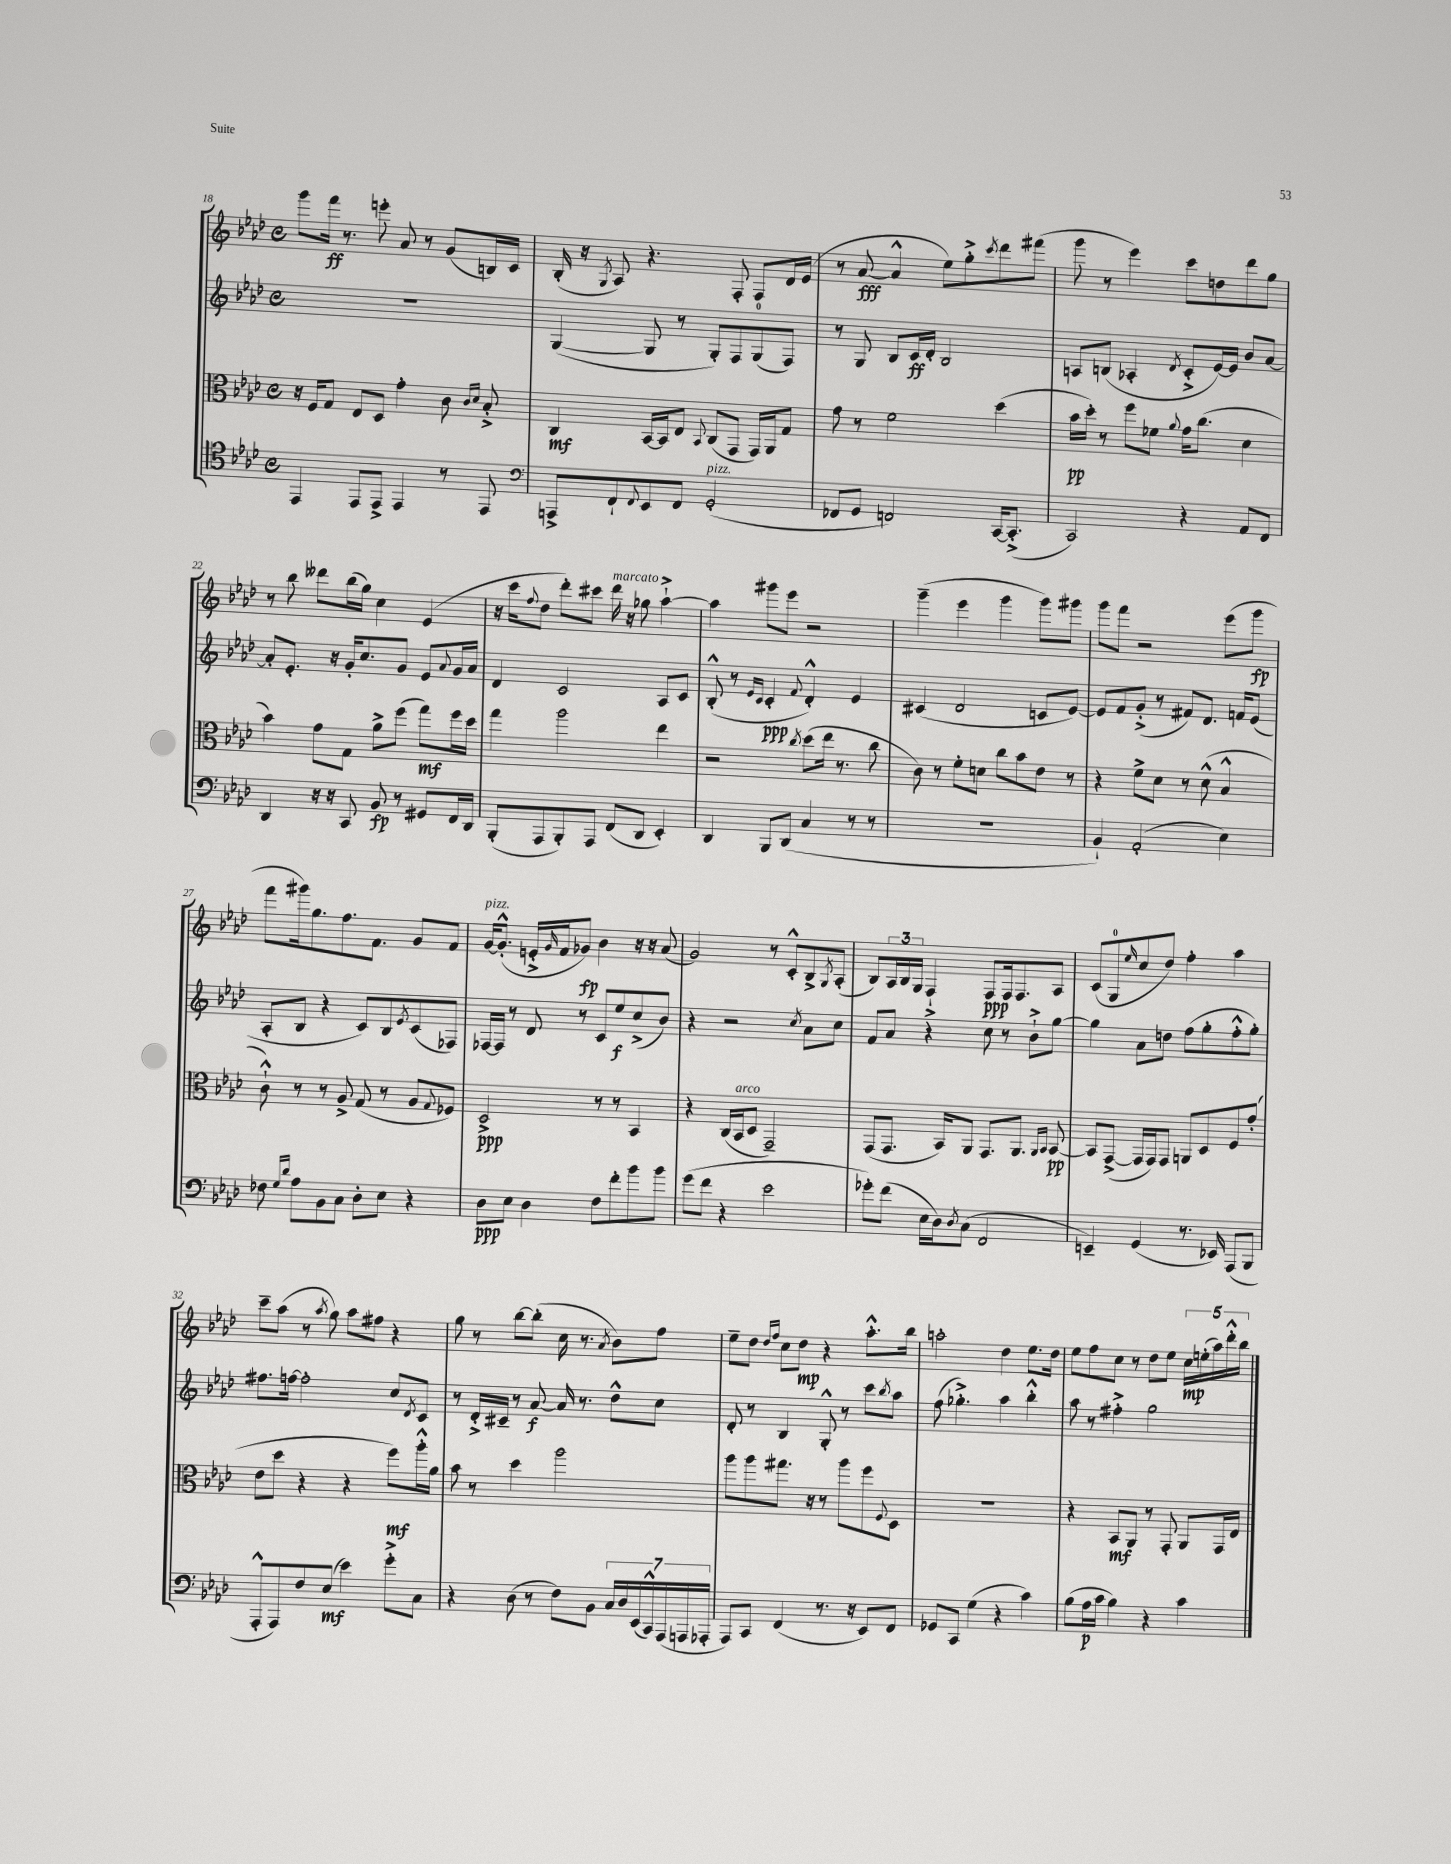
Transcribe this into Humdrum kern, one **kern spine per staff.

**kern	**dynam	**kern	**dynam	**kern	**dynam	**kern	**dynam
*part4	*part4	*part3	*part3	*part2	*part2	*part1	*part1
*staff4	*staff4	*staff3	*staff3	*staff2	*staff2	*staff1	*staff1
*clefC4	*	*clefC3	*	*clefG2	*	*clefG2	*
*k[b-e-a-d-]	*	*k[b-e-a-d-]	*	*k[b-e-a-d-]	*	*k[b-e-a-d-]	*
*M4/4	*	*M4/4	*	*M4/4	*	*M4/4	*
*met(c)	*	*met(c)	*	*met(c)	*	*met(c)	*
=18	=18	=18	=18	=18	=18	=18	=18
4EE-/	.	16r	.	1r	.	8ggg\L	.
.	.	16F/KL	.	.	.	.	.
.	.	8G/J	.	.	.	16fff\Jk	ff
.	.	.	.	.	.	8.r	.
8EE-/L	.	8E-/L	.	.	.	.	.
8EE-^/J	.	8D-/J	.	.	.	8eeen'\	.
4EE-/	.	4g'\	.	.	.	8a-/	.
.	.	.	.	.	.	8r	.
8r	.	8c\	.	.	.	(8g/L	.
.	.	16qqc/LL	.	.	.	.	.
.	.	16qqd-/JJ	.	.	.	.	.
8EE-/	.	8B-'^/	.	.	.	16Bn/L)	.
.	.	.	.	.	.	16c/JJ	.
=19	=19	=19	=19	=19	=19	=19	=19
*clefF4	*	*	*	*	*	*	*
8AAAn^/L	.	4C/	mf	([4G/	.	(16B-'/	.
.	.	.	.	.	.	16r	.
.	.	.	.	.	.	8qG/	.
8FF`/	.	.	.	.	.	8A-/)	.
8qqFF/	.	.	.	.	.	.	.
8EE-/	.	[16BB-/LL	.	8G/]	.	4.r	.
.	.	16BB-/J]	.	.	.	.	.
8FF/J	.	8E-/J	.	8r	.	.	.
.	.	8qqBB-/	.	.	.	.	.
!LO:TX:a:i:t=pizz.	!	!	!	!	!	!	!
(2GG'/	.	(8C/L	.	8G'/L)	.	.	.
.	.	8GG/J	.	8F/	.	8F'/	.
.	.	16GG/LL)	.	(8G/	.	8F/L	.
.	.	16AA-/J	.	.	.	.	.
.	.	8G/J	.	8F/J)	.	16d-/L	.
.	.	.	.	.	.	(16e-/JJ	.
=20	=20	=20	=20	=20	=20	=20	=20
8FF-X/L	.	8g\	.	8r	.	8r	.
8GG/J	.	8r	.	8G/	.	[8a-/	fff
2FFn/)	.	2f\	.	8B-/L	.	4a-^^/]	.
.	.	.	.	16c/L	ff	.	.
.	.	.	.	16d-'/JJ	.	.	.
.	.	.	.	2B-/	.	8ee-\L)	.
.	.	.	.	.	.	8gg'^\	.
.	.	.	.	.	.	8qccc/	.
[16CC/KL	.	(4dd-\	.	.	.	8ddd-\	.
(8.CC'^/J]	.	.	.	.	.	.	.
.	.	.	.	.	.	(8fff#X\J	.
=21	=21	=21	=21	=21	=21	=21	=21
2CC/)	.	16b-\LL	pp	8An/L	.	8ggg\	.
.	.	16dd-'\JJ)	.	.	.	.	.
.	.	8r	.	(8Bn/J	.	8r	.
.	.	8ff\L	.	4A-X'/	.	4eee-\)	.
.	.	8f-X\J	.	.	.	.	.
.	.	8qqa-/	.	8qd-/	.	.	.
4r	.	16g\KL	.	8c'^/L	.	8ccc\L	.
.	.	(8.cc\J	.	.	.	.	.
.	.	.	.	[16e-/L)	.	8ddn\	.
.	.	.	.	16e-/JJ]	.	.	.
8AA-/L	.	4d-\	.	8b-/L	.	8ddd-\	.
8FF/J	.	.	.	[8a-/J	.	8gg\J	.
!!LO:LB:g=z
=22	=22	=22	=22	=22	=22	=22	=22
4DD-/	.	4b-\)	.	8a-'/L]	.	8r	.
.	.	.	.	8.e-'/J	.	8bb-\	.
16r	.	8g\L	.	.	.	8ddd--X\L	.
16r	.	.	.	16r	.	.	.
8CC/	.	8G\J	.	16g'/KL	.	(16bb-\L	.
.	.	.	.	8.cc/	.	16gg\JJ)	.
8BB-/	fp	8a-^\L	.	.	.	4cc\	.
8r	.	(8ff\J	.	8g/J	.	.	.
8GG#X/L	.	8gg\L)	mf	8e-/L	.	(4e-/	.
.	.	.	.	8qqa-/	.	.	.
16FF/L	.	16ff\L	.	16g/L	.	.	.
16DD-/JJ	.	16dd-\JJ	.	16a-/JJ	.	.	.
=23	=23	=23	=23	=23	=23	=23	=23
(8BBB-'/L	.	4gg\	.	4d-/	.	16r	.
.	.	.	.	.	.	16ccc\KL	.
.	.	.	.	.	.	8qqff/	.
8AAA-/	.	.	.	.	.	8dd-\J	.
8BBB-'/)	.	2aa-\	.	2c/	.	8ddd-'\L)	.
8AAA-/J	.	.	.	.	.	8ccc#X\J	.
!	!	!	!	!	!	!LO:TX:a:i:t=marcato	!
(8FF/L	.	.	.	.	.	16ddd-\	.
.	.	.	.	.	.	16r	.
8DD-/J	.	.	.	.	.	8gg-X\	.
4EE-'/)	.	4ee-\	.	8A-/L	.	[4aa-`^\	.
.	.	.	.	8c/J	.	.	.
=24	=24	=24	=24	=24	=24	=24	=24
4DD-/	.	2r	.	(8B-'^^/	.	4aa-\]	.
.	.	.	.	8r	.	.	.
.	.	.	.	16qqe-/LL	.	.	.
.	.	.	.	16qqc/JJ	.	.	.
8BBB-/L	.	.	.	4c'/	ppp	8ggg#X\L	.
(8DD-/J	.	.	.	.	.	8eee-\J	.
.	.	8qcc/	.	8qqf/	.	.	.
4C/	.	(8dd-\L	.	4d-'^^/)	.	2r	.
.	.	16ee-\Jk	.	.	.	.	.
.	.	8.r	.	.	.	.	.
8r	.	.	.	4e-/	.	.	.
8r	.	8cc\	.	.	.	.	.
=25	=25	=25	=25	=25	=25	=25	=25
1r	.	8c\)	.	(4c#X/	.	(4ggg~\	.
.	.	8r	.	.	.	.	.
.	.	8f'\L	.	2d-/	.	4eee-\	.
.	.	8dn\J	.	.	.	.	.
.	.	8cc\L	.	.	.	4ggg\	.
.	.	8b-\	.	.	.	.	.
.	.	8e-\J	.	8cn/L	.	8ggg\L)	.
.	.	8r	.	[8e-/J)	.	8ggg#X\J	.
=26	=26	=26	=26	=26	=26	=26	=26
4BB-`/)	.	4r	.	8e-/L]	.	8ggg\L	.
.	.	.	.	8f/	.	8fff\J	.
(2AA-'/	.	8f^\L	.	(8g'^/J	.	2r	.
.	.	8d-\J	.	8r	.	.	.
.	.	8r	.	8f#X/L)	.	.	.
.	.	(8d-^^\	.	8.d-/J	.	.	.
4E-\)	.	4B-^^/	.	.	.	(8eee-\L	.
.	.	.	.	16fn/KL	.	.	.
.	.	.	.	(8e-/J	.	8ggg\J	fp
!!LO:LB:g=z
=27	=27	=27	=27	=27	=27	=27	=27
8F-X\	.	8c`^^\)	.	8A-'/L	.	8fff\L	.
16qqG/LL	.	.	.	.	.	.	.
16qqd-/JJ	.	.	.	.	.	.	.
8A-\L	.	8r	.	8B-/J	.	16ggg#X\k)	.
.	.	.	.	.	.	8.gg\	.
8BB-\	.	8r	.	4r	.	.	.
8C\J	.	8A-^/	.	.	.	8.ff\	.
8D-'\L	.	(8G/	.	8c/L)	.	.	.
.	.	.	.	.	.	8.f\J	.
8E-\J	.	8r	.	8B-/	.	.	.
.	.	.	.	8qe-/	.	.	.
4r	.	8A-/L	.	(8c/	.	8g/L	.
.	.	8qqG/	.	.	.	.	.
.	.	8F-X/J)	.	8F-X/J)	.	8f/J	.
=28	=28	=28	=28	=28	=28	=28	=28
!	!	!	!	!	!	!LO:TX:a:i:t=pizz.	!
8D-\L	ppp	2D-^/	ppp	[16F-X/LL	.	[16g/KL	.
.	.	.	.	16F-/JJ]	.	(8.g'^^/J]	.
8E-\J	.	.	.	8r	.	.	.
4D-\	.	.	.	8d-/	.	16en'^/LL	.
.	.	.	.	.	.	16qqg/	.
.	.	.	.	.	.	16f/J	.
.	.	.	.	8r	.	8g-X/J)	fp
8F\L	.	8r	.	8c/L	.	4b-\	.
8f'\	.	8r	.	8ee-/	f	.	.
8b-\	.	4BB-/	.	(8cc^/	.	16r	.
.	.	.	.	.	.	16r	.
8b-\J	.	.	.	8b-/J)	.	(8a-/	.
=29	=29	=29	=29	=29	=29	=29	=29
(8g\L	.	4r	.	4r	.	2g/)	.
8f\J	.	.	.	.	.	.	.
4r	.	(16C/LL	.	2r	.	.	.
!	!	!LO:TX:a:i:t=arco	!	!	!	!	!
.	.	16BB-/J	.	.	.	.	.
.	.	8D-/J	.	.	.	.	.
2e-\	.	2GG~/)	.	.	.	8r	.
.	.	.	.	.	.	8c'^^/L	.
.	.	.	.	8qcc/	.	.	.
.	.	.	.	8a-\L	.	8B-^/	.
.	.	.	.	.	.	8qG/	.
.	.	.	.	8cc\J	.	(8A-'/J	.
=30	=30	=30	=30	=30	=30	=30	=30
8g-X'\L)	.	(8GG/L	.	8f/L	.	8B-/L)	.
(8f\J	.	8.GG/J	.	8a-/J	.	24A-/L	.
.	.	.	.	.	.	24B-/	.
.	.	.	.	.	.	24G/JJ	.
16E-\LL	.	.	.	4r	.	4F`^/	.
16D-\J)	.	16BB-/KL)	.	.	.	.	.
8qD-/	.	.	.	.	.	.	.
(8C\J	.	8AA-/J	.	.	.	.	.
2FF/	.	8.GG/L	.	8cc\	.	8F/L	ppp
.	.	.	.	8r	.	16F/k	.
.	.	8.AA-/J	.	.	.	8.F/	.
.	.	.	.	8b-`^\L	.	.	.
.	.	16qqAA-/LL	.	.	.	.	.
.	.	16qqBB-/JJ	.	.	.	.	.
.	.	[8BB-/	pp	[8gg\J	.	8A-/J	.
=31	=31	=31	=31	=31	=31	=31	=31
4EEn~/)	.	8BB-/L]	.	4gg\]	.	(8c/L	.
.	.	([8GG^/J	.	.	.	8G/	.
.	.	.	.	.	.	16qqee-/	.
(4GG/	.	16GG/LL]	.	8a-\L	.	8cc/	.
.	.	16GG/J)	.	.	.	.	.
.	.	8GG/J	.	8ddn\J	.	8dd-/J)	.
8.r	.	8AAn/L	.	(8ff\L	.	4ff'\	.
.	.	8D-/	.	8gg'\	.	.	.
16EE-X/)	.	.	.	.	.	.	.
(8AAA-/L	.	8F/	.	8ff'^^\	.	4aa-\	.
8BBB-/J	.	(8g'/J	.	8gg'\J)	.	.	.
!!LO:LB:g=z
=32	=32	=32	=32	=32	=32	=32	=32
8AAA-'^^/L	.	8e-\L	.	8.ff#X\L	.	8ccc~\L	.
8AAA-/)	.	8dd-\J	.	.	.	(8aa-\J	.
.	.	.	.	[16ffn\Jk	.	.	.
8F/	.	4r	.	2ff'\]	.	8r	.
.	.	.	.	.	.	8qaa-/	.
(8E-/J	mf	.	.	.	.	8gg\)	.
4e-\)	.	4r	.	.	.	8aa-\L	.
.	.	.	.	.	.	8ff#X\J	.
8g'^\L	.	8ff\L)	mf	8cc/L	.	4r	.
.	.	.	.	8qd-/	.	.	.
8C\J	.	16aa-'^^\L	.	8c/J	.	.	.
.	.	16a-\JJ	.	.	.	.	.
=33	=33	=33	=33	=33	=33	=33	=33
4r	.	8b-\	.	8r	.	8gg\	.
.	.	8r	.	16d-'^/LL	.	8r	.
.	.	.	.	16c#X~/JJ	.	.	.
(8D-\	.	4dd-\	.	8r	.	[8bb-\L	.
8r	.	.	.	[8a-/	f	(8bb-'\J]	.
8F\L)	.	2aa-\	.	16a-/]	.	16cc\	.
.	.	.	.	8.r	.	8.r	.
8BB-\J	.	.	.	.	.	.	.
.	.	.	.	.	.	8qa-/	.
28C/LL	.	.	.	8dd-^^\L	.	8b-\L)	.
28D-/	.	.	.	.	.	.	.
(28EE-/	.	.	.	.	.	.	.
28CC^^/)	.	.	.	.	.	.	.
.	.	.	.	8cc\J	.	8ff\J	.
(28AAA-/	.	.	.	.	.	.	.
28AAAn/	.	.	.	.	.	.	.
28AAA-X'/JJ	.	.	.	.	.	.	.
=34	=34	=34	=34	=34	=34	=34	=34
8AAA-/L)	.	8aa-\L	.	8d-'/	.	8ee-~\L	.
8CC/J	.	8aa-\	.	8r	.	8dd-\J	.
.	.	.	.	.	.	16qqdd-/LL	.
.	.	.	.	.	.	16qqff/JJ	.
(4FF/	.	8.gg#X\J	.	4B-/	.	8cc\L	.
.	.	.	.	.	.	8dd-\J	mp
.	.	16r	.	.	.	.	.
8.r	.	8r	.	8G'^^/	.	4r	.
.	.	8aa-\L	.	8r	.	.	.
16r	.	.	.	.	.	.	.
8EE-/L)	.	8ff\	.	8ccc\L	.	8.aa-'^^\L	.
.	.	8qqF/	.	8qbb-/	.	.	.
8FF/J	.	8D-\J	.	8aa-\J	.	.	.
.	.	.	.	.	.	16bb-\Jk	.
=35	=35	=35	=35	=35	=35	=35	=35
8GG-X/L	.	1r	.	(8ff\	.	2aan'\	.
8CC/J	.	.	.	4.gg-X'^\)	.	.	.
(4G\	.	.	.	.	.	.	.
4r	.	.	.	4aa-\	.	4dd-\	.
4c\)	.	.	.	4bb-'^^\	.	8.ee-\L	.
.	.	.	.	.	.	16dd-\Jk	.
=36	=36	=36	=36	=36	=36	=36	=36
(8B-\L	.	4r	.	8aa-\	.	8ee-\L	.
16A-\L	p	.	.	8r	.	8ff\	.
16c\JJ	.	.	.	.	.	.	.
4B-\)	.	8BB-/L	mf	4ff#X'^\	.	8cc\J	.
.	.	8AA-/J	.	.	.	8r	.
4r	.	8r	.	2gg\	.	8dd-\L	.
.	.	8GG'/	.	.	.	8ee-\J	.
4c\	.	8AA-/L	.	.	.	20cc\LL	mp
.	.	.	.	.	.	(20een'\	.
.	.	.	.	.	.	20aa-\)	.
.	.	16GG/L	.	.	.	.	.
.	.	.	.	.	.	20ddd-'^^\	.
.	.	16E-/JJ	.	.	.	.	.
.	.	.	.	.	.	20bb-\JJ	.
==	==	==	==	==	==	==	==
*-	*-	*-	*-	*-	*-	*-	*-
